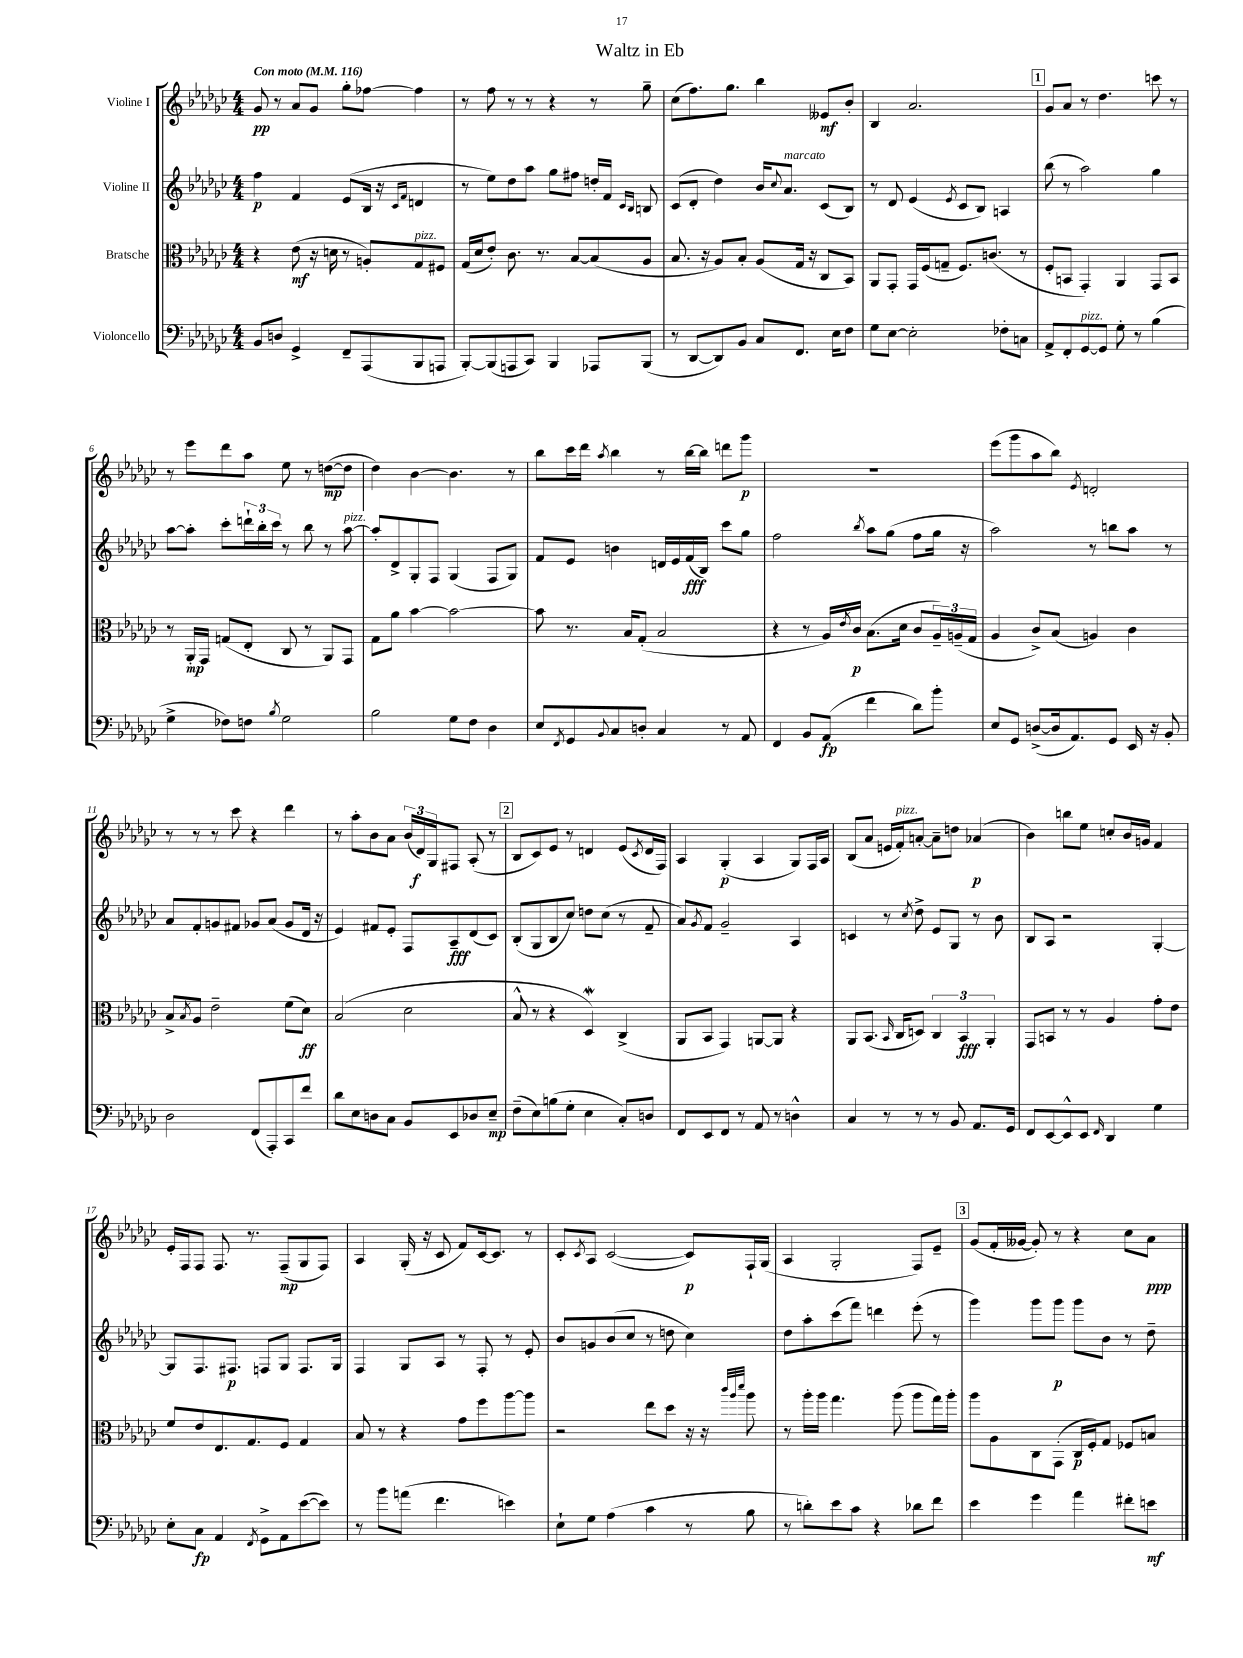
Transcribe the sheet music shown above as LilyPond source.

\header { title = "Waltz in Eb" }
<<
\new StaffGroup <<
\new Staff = "s0" \with { instrumentName = "Violine I" } {
    \clef treble \key ges \major \numericTimeSignature \time 4/4 \tempo "Con moto" 4 = 116
    ges'8\pp r8 aes'8 ges'8 ges''8-. fes''8~ fes''4 |
    r8 f''8 r8 r8 r4 r8 ges''8-- |
    ces''8( f''8.) ges''8. bes''4 eeses'8\mf bes'8-. |
    bes4 aes'2. |
    \mark \markup { \box "1" } ges'8 aes'8 r8 des''4. c'''8 r8 |
    r8 ees'''8 des'''8 aes''8 ees''8 r8 d''8~\mp( d''8 |
    des''4) bes'4~ bes'4. r8 |
    bes''8 ces'''16 des'''16 \acciaccatura { aes''8 } bes''4 r8 bes''16~ bes''16 d'''8 ges'''8\p |
    R1 |
    ees'''8( ges'''8 aes''8 bes''8) \acciaccatura { ees'8 } d'2-. |
    r8 r8 r8 ces'''8 r4 des'''4 |
    r8 aes''8-. bes'8 aes'8 \tuplet 3/2 { bes'16( des'16\f) ges16 } fis8 aes8-.( r8 |
    \mark \markup { \box "2" } bes8 ces'8) ees'8 r8 d'4 ees'8( \acciaccatura { ces'8 } d'16 f16) |
    aes4 ges4-.\p( aes4 ges8) f16 aes16 |
    bes8( aes'8 e'16 f'16-.^\markup { \italic "pizz." }) a'8~-. a'8-- d''8 aes'4\p( |
    bes'4) b''8 ees''8 c''8-. bes'16 g'16 f'4 |
    ees'16-. f16 f8 f8. r8. f8--\mp( ges8 f8) |
    aes4 ges16-.( r16 ces'8 f'8) ces'16~ ces'8. r8 |
    ces'8-. \acciaccatura { ces'8 } aes8 ces'2~( ces'8\p) f16-! ges16( |
    aes4 ges2-. f8) ees'8-- |
    \mark \markup { \box "3" } ges'8( f'16-. geses'16~ geses'8-.) r8 r4 ces''8 aes'8\ppp \bar "|." |
}
\new Staff = "s1" \with { instrumentName = "Violine II" } {
    \clef treble \key ges \major \numericTimeSignature \time 4/4
    f''4\p f'4 ees'8( bes16 r16 \grace { ces'16 f'16 } d'4 |
    r8 ees''8) des''8 aes''8 ges''8 fis''8 d''16-. f'16 \grace { ces'16 bes16 } b8 |
    ces'8( des'8-. des''4) bes'16 \appoggiatura { ces''8 } aes'8.^\markup { \italic "marcato" } ces'8( bes8) |
    r8 des'8 ees'4( \acciaccatura { ees'8 } ces'8 bes8) a4 |
    \mark \markup { \box "1" } bes''8( r8 aes''2) ges''4 |
    aes''8~ aes''8-. ces'''8-. \tuplet 3/2 { d'''16-! bes''16-. ces'''16 } r8 bes''8 r8 aes''8~^\markup { \italic "pizz." } |
    aes''8-. des'8-> ges8-. f8 ges4( f8 ges8) |
    f'8 ees'8 b'4 d'16 ees'16 f'16\fff( bes16) ces'''8 ges''8 |
    f''2 \acciaccatura { bes''8 } aes''8 ges''8( f''8 ges''16 r16 |
    aes''2) r8 b''8 aes''8 r8 |
    aes'8 f'8-. g'8 fis'8 ges'8 aes'8( ges'8 des'16 r16 |
    ees'4) fis'8 ees'8-. f8 aes8--\fff des'8( ces'8) |
    \mark \markup { \box "2" } bes8-.( ges8 bes8 ces''8) d''8 ces''8( r8 f'8-- |
    aes'8) \acciaccatura { ges'8 } f'8 ges'2-- aes4 |
    c'4 r8 \acciaccatura { ces''8 } des''8-> ees'8 ges8 r8 bes'8 |
    bes8 aes8 r2 ges4~-. |
    ges8 f8. fis8.\p f8 ges8 f8. ges16 |
    f4 ges8 aes8 r8 f8-. r8 ees'8-. |
    bes'8 g'8 bes'8( ces''8 r8 d''8 ces''4) |
    des''8 aes''8-. ces'''8( f'''8) d'''4 ees'''8-.( r8 |
    \mark \markup { \box "3" } ges'''4) ges'''8 ges'''8\p ges'''8 bes'8 r8 des''8-- \bar "|." |
}
\new Staff = "s2" \with { instrumentName = "Bratsche" } {
    \clef alto \key ges \major \numericTimeSignature \time 4/4
    r4 ees'8\mf( r16 d'16 r8 a8-.) ges8^\markup { \italic "pizz." } fis8 |
    ges16( des'16 ees'8-.) ces'8. r8. bes8~ bes8( aes8 |
    bes8. r16 aes8) bes8-. aes8( ges16 r16 ces8 bes,8) |
    aes,8 ges,8-. ges,16 f16( g8-- f8.) c'8.( r8 |
    \mark \markup { \box "1" } f8-. b,8 ges,4-.) aes,4 ges,8 b,8 |
    r8 aes,16-.\mp ges,16 g8( ees8-. ces8 r8 aes,8) ges,8 |
    ges8 aes'8 bes'4~ bes'2~ |
    bes'8 r8. bes16 ges8-.( bes2 |
    r4 r8 aes16) \acciaccatura { ees'8 } ces'16\p bes8.( des'16 ces'8 \tuplet 3/2 { aes16--) a16--( ges16 } |
    aes4 ces'8->) bes8( a4) ces'4 |
    bes8-> \acciaccatura { bes8 } aes8 ees'2-- f'8( des'8\ff) |
    bes2( des'2 |
    \mark \markup { \box "2" } bes8-^ r8 r4 des4\mordent) ces4->( |
    aes,8 bes,8 ges,4) a,8~ a,8 r4 |
    aes,8 bes,8.( \grace { bes,16 } ces16 d8) \tuplet 3/2 { ces4 bes,4\fff aes,4-. } |
    ges,8 b,8 r8 r8 aes4 ges'8-. ees'8 |
    f'8 ees'8 ees8. ges8. f8 ges4 |
    bes8 r8 r4 ges'8 f''8 aes''8~ aes''8 |
    r2 ees''8 des''8 r16 r16 \grace { ces'''32 aes''32 des'''32 } aes''8 |
    r8 aes''16-. aes''16 ges''4. aes''8( aes''8 ges''16) aes''16-. |
    \mark \markup { \box "3" } aes''8 aes8 ces8 ges,8-.( ces16\p f16-.) ges8 fes8 b8 \bar "|." |
}
\new Staff = "s3" \with { instrumentName = "Violoncello" } {
    \clef bass \key ges \major \numericTimeSignature \time 4/4
    bes,8 d8 ges,4-> f,8-- aes,,8( bes,,8 a,,8 |
    bes,,8~-.) bes,,8( a,,8 ces,8) bes,,4 aes,,8 bes,,8( |
    r8 des,8~ des,8) bes,8 ces8 f,8. ees16 f8 |
    ges8 ees8~ ees2-. fes8-. c8 |
    \mark \markup { \box "1" } aes,8-> f,8-. ges,8~^\markup { \italic "pizz." } ges,8 ges8-. r8 bes4( |
    ges4-> fes8) f8 \acciaccatura { bes8 } ges2 |
    bes2 ges8 f8 des4 |
    ees8 \acciaccatura { f,8 } ges,8 \appoggiatura { bes,8 } ces8 d8-. ces4 r8 aes,8 |
    f,4 bes,8 aes,8\fp( f'4 des'8) bes'8-. |
    ees8 ges,8 d8~->( d16 aes,8.) ges,8 ees,16 r16 bes,8-. |
    des2 f,8( aes,,8-.) ces,8 f'8 |
    des'8 ees8 d8 ces8 bes,8 ees,8 des8 ees8--\mp |
    \mark \markup { \box "2" } f8--( ees8) b8( ges8-. ees4 ces8-.) d8 |
    f,8 ees,8 f,8 r8 aes,8 r8 d4-^ |
    ces4 r8 r8 r8 bes,8 aes,8. ges,16 |
    f,8 ees,8~ ees,8-^ ees,8 \grace { f,16 } des,4 ges4 |
    ees8-. ces8\fp aes,4 \acciaccatura { f,8 } ges,8-> aes,8 ees'8~( ees'8) |
    r8 bes'8 a'8( f'4. e'4) |
    ees8-! ges8 aes4( ces'4 r8 bes8 |
    r8 d'8-.) ees'8 ces'8 r4 des'8 f'8 |
    \mark \markup { \box "3" } ees'4 ges'4 aes'4 fis'8-. e'8\mf \bar "|." |
}
>>
>>
